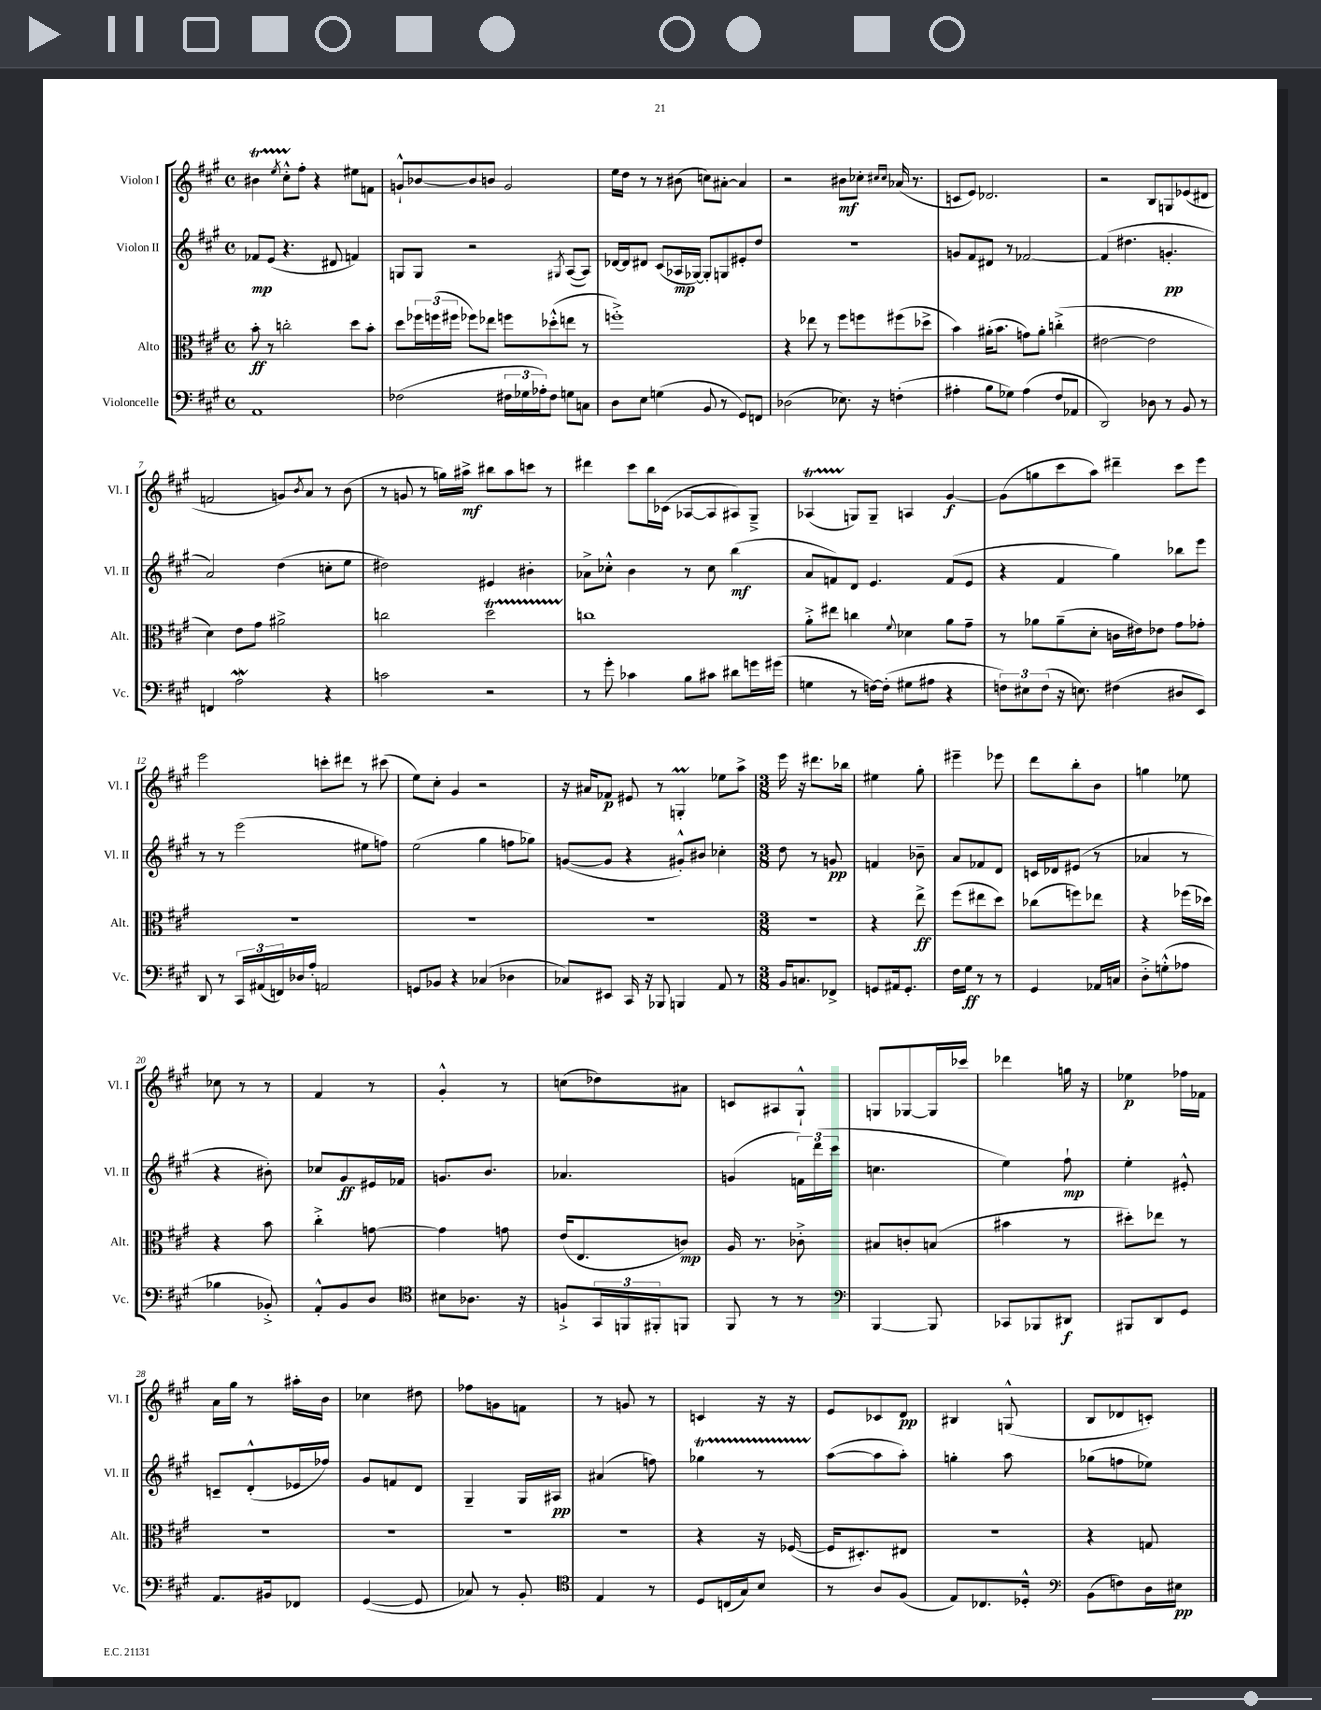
<<
\new StaffGroup <<
\new Staff = "s0" \with { instrumentName = "Violon I" shortInstrumentName = "Vl. I" } {
    \clef treble \key a \major \defaultTimeSignature \time 4/4
    bis'4\startTrillSpan \acciaccatura { e''8 } cis''8-.-^ fis''8-.\stopTrillSpan r4 eis''8 f'8 |
    g'8-!-^ bes'8~ bes'8 b'8 g'2 |
    e''16 d''16 r8 r8 bis'8( c''8) ais'8~-. ais'4 |
    r2 bis'8\mf ces''8-. \grace { cis''16 cis''16 } aes'16( r8. |
    c'8 e'8) des'2. |
    r2 b8 g8 ees'8( dis'8 |
    f'2 g'8) \acciaccatura { b'8 } a'8 r8 b'8( |
    r8 g'8 r8 g''16) ais''16->\mf bis''8 ais''8 c'''8 r8 |
    dis'''4 cis'''8 b''16 ces'16( aes8~ aes8 ais8) gis8---> |
    aes4\startTrillSpan( g8\stopTrillSpan) g8-- a4 gis'4~\f |
    gis'8( g''8 cis'''8 a''8) dis'''4-- cis'''8 e'''8 |
    e'''2 c'''8-. dis'''8 r8 cis'''8( |
    e''8) cis''8-. gis'4 r2 |
    r16 ais'16 fes'8\p eis'8 r8 g4-.\prall ees''8 a''8-> |
    \numericTimeSignature \time 3/8 e'''16 r16 dis'''8. bes''16 |
    eis''4 gis''8-. |
    eis'''4-- ees'''8 |
    d'''8 b''8-. b'8 |
    g''4 ees''8 |
    ces''8 r8 r8 |
    fis'4 r8 |
    gis'4-.-^ r8 |
    c''8( des''8) ais'8 |
    c'8 ais8 gis8-!-^ |
    g8 ges8~ ges16 ces'''16 |
    des'''4 g''16 r16 |
    ees''4\p fes''16 fes'16 |
    a'16 gis''16 r8 ais''16-. b'16 |
    ces''4 dis''8 |
    fes''8 g'8 f'8 |
    r8 g'8 r8 |
    c'4 r16 r16 |
    e'8 ces'8 d'8\pp |
    bis4 g8-^( |
    b8 des'8 c'8-.) \bar "|." |
}
\new Staff = "s1" \with { instrumentName = "Violon II" shortInstrumentName = "Vl. II" } {
    \clef treble \key a \major \defaultTimeSignature \time 4/4
    fes'8\mp e'8( r4. dis'8 f'4) |
    g8 g8 r2 \acciaccatura { gis8 } a8~( a8) |
    des'16~ des'16 dis'8 cis'8( aes16\mp ges16~) ges8-. g8 eis'8-. d''8 |
    R1 |
    g'8 fis'8 dis'8 r8 fes'2~ |
    fes'4( dis''4. g'4.-.\pp |
    a'2) d''4( c''8-. e''8 |
    dis''2) eis'4 bis'4-. |
    aes'8-> ces''8-.-^ b'4 r8 ces''8 b''4\mf( |
    a'8 f'8) d'8 e'4. f'8( e'8 |
    r4 fis'4 gis''4) bes''8 e'''8 |
    r8 r8 e'''2( eis''8 f''8) |
    e''2( gis''4 f''8 ges''8) |
    g'8~( g'8 r4 gis'8-.-^) bis'8 ces''4-. |
    \numericTimeSignature \time 3/8 d''8 r8 g'8\pp |
    f'4 bes'8-- |
    a'8 fes'8 d'8 |
    c'16 des'16 eis'8( r8 |
    aes'4 r8 |
    r4 bis'8-.) |
    ces''8 gis'8\ff eis'16 fes'16 |
    g'8. b'8. |
    aes'4. |
    g'4( \tuplet 3/2 { f'16) d'''16( cis'''16 } |
    c''4. |
    e''4) fis''8-!\mp |
    e''4-. eis'8-.-^ |
    c'8-- d'8-.-^( ees'16 fes''16) |
    gis'8 f'8 d'8 |
    gis4-- gis16 ais16\pp |
    ais'4( f''8) |
    ges''4\startTrillSpan r8 |
    a''8~\stopTrillSpan( a''8 a''8-.) |
    g''4-. a''8 |
    ges''8( f''8 ees''8) \bar "|." |
}
\new Staff = "s2" \with { instrumentName = "Alto" shortInstrumentName = "Alt." } {
    \clef alto \key a \major \defaultTimeSignature \time 4/4
    b'8-.\ff r8 c''2-. d''8 b'8-. |
    d''8 \tuplet 3/2 { fes''16 f''16( fis''16 } fes''8) ees''8 f''8 des''8-.-^( e''8 r8 |
    f''1-.->) |
    r4 ees''8 r8 fis''8 f''8 fis''8( des''8-> |
    b'4) ais'16-.( b'8. g'8) ais'8-. c''4-.->( |
    eis'2~ eis'2 |
    d'4) e'8 gis'8 ais'2-> |
    c''2 d''2\startTrillSpan |
    c''1\stopTrillSpan |
    a'8-.-> eis''8 c''4 \appoggiatura { fis'8 } des'4 a'8 gis'8-- |
    r8 aes'8 aes'8--( d'8-. c'16 eis'16) ees'8 gis'8 ges'8-. |
    R1 |
    R1 |
    R1 |
    \numericTimeSignature \time 3/8 R4. |
    r4 e''8->\ff |
    fis''8( eis''8 d''8) |
    ces''8( f''8) ees''8 |
    r4 fes''16( des''16) |
    r4 b'8 |
    cis''4-.-> g'8~ |
    g'4 g'8 |
    e'16( e8. c'8\mp) |
    a16 r8. ces'8-.-> |
    bis8 c'8-. b8( |
    bis'4 r8 |
    dis''8-.) ees''8 r8 |
    R4. |
    R4. |
    R4. |
    R4. |
    r4 r16 fes16~( |
    fes16 dis8.-.) eis8 |
    r4. |
    r4 g8 \bar "|." |
}
\new Staff = "s3" \with { instrumentName = "Violoncelle" shortInstrumentName = "Vc." } {
    \clef bass \key a \major \defaultTimeSignature \time 4/4
    a,1 |
    fes2( \tuplet 3/2 { fis16 ges16 aes16-.) } fis8 g8 c8 |
    d8 e8 g4( b,8 r8 gis,8) f,8 |
    des2( ees8.) r16 f4-.( |
    ais4-. b8 ges8) ais4( fis8 aes,8 |
    d,2) des8 r8 b,8 r8 |
    f,4 a2\mordent r4 |
    c'2 r2 |
    r8 gis'8-. ces'4 b8 cis'8 dis'8 g'16 gis'16( |
    g4 r8 f16~) f16-.( gis8 ais8 r4 |
    \tuplet 3/2 { f8) eis8 f8( } r16 e8.) fis4( dis8 e,8) |
    d,8 r8 \tuplet 3/2 { cis,16 ais,16( f,16) } des16 a16-. a,2 |
    g,8 bes,8 r4 ces4( des4 |
    ces8) eis,8 cis,16 r16 bes,,8 b,,4 a,8 r8 |
    \numericTimeSignature \time 3/8 b,16 c8. fes,8-> |
    g,8 ais,16 g,8.-. |
    fis16 gis16\ff r8 r8 |
    gis,4 aes,16 c16 |
    d8-.-> g8-.-^( aes8 |
    bes4 bes,8-.->) |
    a,8-.-^ b,8 d8 |
    \clef tenor bis8 aes8. r16 |
    f8-!-> \tuplet 3/2 { gis,16 f,16 fis,16-. } f,8 |
    fis,8 r8 r8 |
    \clef bass b,,4~ b,,8 |
    ces,8 bes,,8 dis,8\f |
    bis,,8 d,8 gis,8 |
    a,8. bis,16 fes,8 |
    gis,4~( gis,8 |
    ces8) r8 b,8-. |
    \clef tenor e4 r8 |
    d8 c16( gis16) b8 |
    r8 a8 fis8( |
    e8) ces8. des16-.-^ |
    \clef bass b,8( f8) d16 eis16\pp \bar "|." |
}
>>
>>
